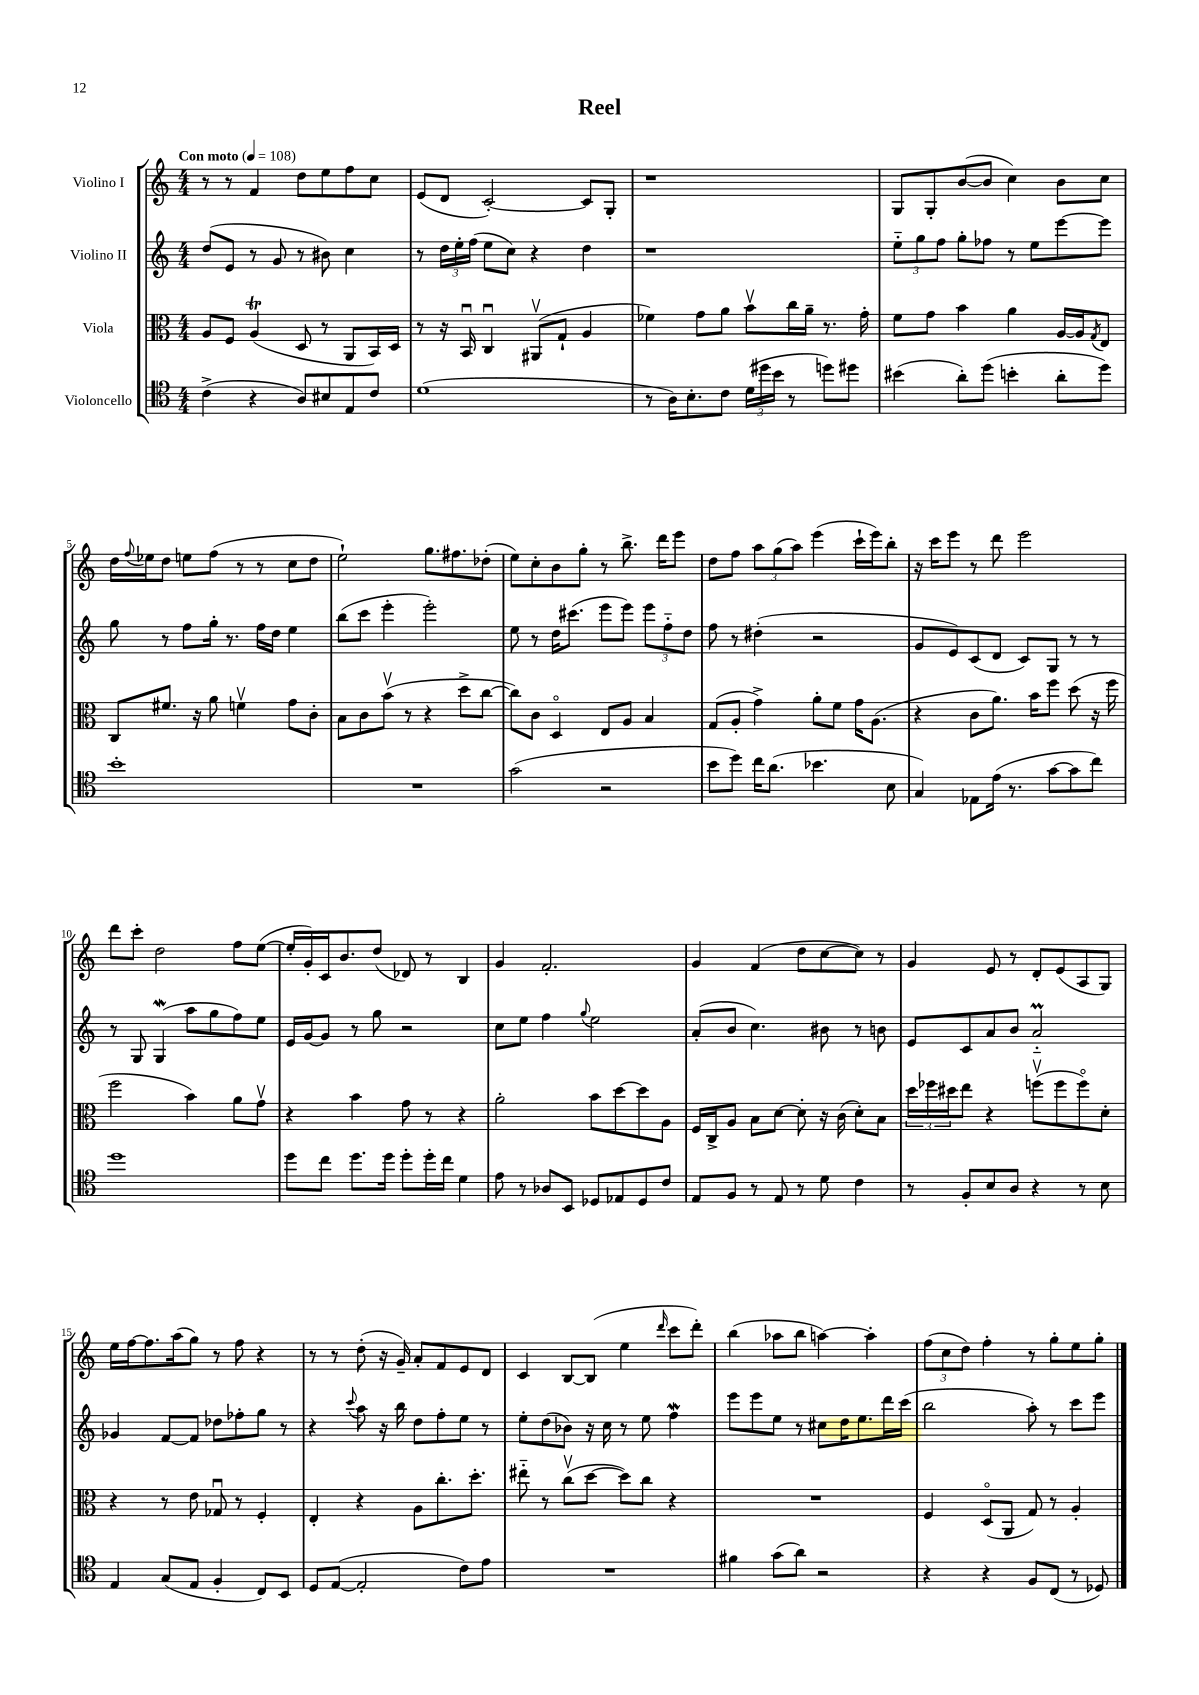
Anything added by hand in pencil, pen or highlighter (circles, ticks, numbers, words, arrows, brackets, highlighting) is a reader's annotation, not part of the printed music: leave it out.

**kern	**kern	**kern	**kern
*part4	*part3	*part2	*part1
*staff4	*staff3	*staff2	*staff1
*I"Violoncello	*I"Viola	*I"Violino II	*I"Violino I
*clefC4	*clefC3	*clefG2	*clefG2
*k[]	*k[]	*k[]	*k[]
*M4/4	*M4/4	*M4/4	*M4/4
*MM108	*MM108	*MM108	*MM108
=1	=1	=1	=1
!	!	!	!LO:TX:a:B:t=Con moto
(4c^\	8A/L	(8dd/L	8r
.	8F/J	8e/J	8r
4r	(4AT/	8r	4f/
.	.	8g/	.
8A/L)	8D/	8r	8dd\L
8B#X/	8r	8b#X\)	8ee\
8E/	8AA/L	4cc\	8ff\
8c/J	16BB/L)	.	8cc\J
.	16D/JJ	.	.
=2	=2	=2	=2
(1d	8r	8r	(8e/L
.	16r	24dd\LL	8d/J
.	.	24ee'\	.
.	16BBu/	.	.
.	.	(24ff\JJ	.
.	4Cu/	8ee\L	[2c'/)
.	.	8cc\J)	.
.	(8AA#Xv/L	4r	.
.	8G`/J	.	.
.	4A/	4dd\	8c/L]
.	.	.	8G'/J
=3	=3	=3	=3
8r	4f-X\)	1r	1r
16A\KL)	.	.	.
8.B'\	.	.	.
.	8g\L	.	.
8c\J	8a\J	.	.
(24d\LL	8bv\L	.	.
24dd#X\	.	.	.
24b\JJ	.	.	.
8r	16cc\L	.	.
.	16a~\JJ	.	.
8ddn\L)	8.r	.	.
8dd#X\J	.	.	.
.	16g'\	.	.
=4	=4	=4	=4
(4b#X\	8f\L	12ee\L	8G/L
.	.	12gg\	.
.	8g\J	.	8G'/
.	.	12ff\J	.
8a'\L)	4b\	8gg'\L	([8b/
(8dd\J	.	8ff-X\J	8b/J]
4bn'\	4a\	8r	4cc\)
.	.	8ee\L	.
8a'\L	[16A/LL	[8eee\	8b\L
.	16A/J]	.	.
.	8qG/	.	.
8dd\J)	8E/J	8eee\J]	8cc\J
!!LO:LB:g=z
=5	=5	=5	=5
1b'	8C/L	8gg\	16dd\LL
.	.	.	8qqff/
.	.	.	16ee-X\J
.	8.f#X/J	8r	8dd\J
.	.	8ff\L	8een\L
.	16r	.	.
.	8a\	16gg'\Jk	(8ff\J
.	.	8.r	.
.	4fnv\	.	8r
.	.	16ff\LL	8r
.	.	16dd\JJ	.
.	8g\L	4ee\	8cc\L
.	8c'\J	.	8dd\J
=6	=6	=6	=6
1r	8B\L	(8bb\L	2ee`\)
.	8c\	8ccc\J	.
.	(8bv\J	4eee'\	.
.	8r	.	.
.	4r	2eee'\)	8.gg\L
.	.	.	8.ff#X\
.	8dd^\L	.	.
.	[8cc\J	.	(8dd-X'\J
=7	=7	=7	=7
(2g\	8cc\L])	8ee\	8ee\L)
.	8c\J	8r	8cc'\
.	4D/	16dd\KL	8b\
.	.	(8.ccc#X\J	.
.	.	.	8gg'\J
2r	8E/L	8eee\L	8r
.	8A/J	8eee\J)	8.bb^\
.	4B/	12eee\L	.
.	.	.	16ddd\KL
.	.	12ff\	.
.	.	.	8eee\J
.	.	12dd\J	.
=8	=8	=8	=8
8b\L	(8G/L	8ff\	8dd\L
8dd\J)	8A'/J	8r	8ff\J
16cc\KL	4g^\)	(4dd#X'\	12aa\L
(8.a\J	.	.	.
.	.	.	(12gg\
.	.	.	12aa\J)
4.b-X\	8a'\L	2r	(4eee\
.	8f\J	.	.
.	16g\KL	.	16ccc`\LL
.	(8.A\J	.	16eee\J)
8B\	.	.	8bb'\J
=9	=9	=9	=9
4G/)	4r	8g/L	16r
.	.	.	16ccc\KL
.	.	8e/)	8eee\J
8E-X\L	8c\L	(8c/	8r
(16e\Jk	8.a\J)	8d/J	8ddd\
8.r	.	.	.
.	.	8c/L)	2eee\
.	16b\KL	.	.
[8g\L	8ff\J	8G/J	.
8g\]	(8dd\	8r	.
8cc\J)	16r	8r	.
.	16ff\	.	.
!!LO:LB:g=z
=10	=10	=10	=10
1dd	2ff\	8r	8ddd\L
.	.	8G/	8ccc'\J
.	.	(4GW/	2dd\
.	4b\)	8aa\L	.
.	.	8gg\	.
.	8a\L	8ff\)	8ff\L
.	8gv\J	8ee\J	([8ee\J
=11	=11	=11	=11
8dd\L	4r	16e/LL	16ee'/LL]
.	.	[16g/J	16g'/)
8cc\J	.	8g/J]	16c/J
.	.	.	8.b/
8.dd\L	4b\	8r	.
.	.	8gg\	(8dd/J
16dd\Jk	.	.	.
8dd'\L	8g\	2r	8d-X/)
16dd'\L	8r	.	8r
16cc\JJ	.	.	.
4d\	4r	.	4B/
=12	=12	=12	=12
8e\	2a'\	8cc\L	4g/
8r	.	8ee\J	.
8A-X/L	.	4ff\	2.f'/
8BB/J	.	.	.
.	.	8qqgg/	.
8D-X/L	8b\L	2ee\	.
8E-X/	[8dd\	.	.
8D-/	8dd\]	.	.
8c/J	8A\J	.	.
=13	=13	=13	=13
8E/L	16F/LL	(8a'/L	4g/
.	16C^/J	.	.
8F/J	8A/J	8b/J	.
8r	8B\L	4.cc\)	(4f/
8E/	[8d\J	.	.
8r	8d'\]	.	8dd\L
8d\	16r	8b#X\	[8cc\
.	(16c\	.	.
4c\	8d'\L)	8r	8cc\J])
.	8B\J	8bn\	8r
=14	=14	=14	=14
8r	24dd\LL	8e/L	4g/
.	24ff-X\	.	.
.	24dd#X\J	.	.
8F'/L	8ee\J	8c/	.
8B/	4r	8a/	8e/
8A/J	.	8b/J	8r
4r	(8ffnv\L	2aM/	8d'/L
.	8ff\	.	(8e/
8r	8ff\)	.	8A/
8B\	8d'\J	.	8G/J)
!!LO:LB:g=z
=15	=15	=15	=15
4E/	4r	4g-X/	16ee\LL
.	.	.	[16ff\J
.	.	.	8.ff\]
(8G/L	8r	[8f/L	.
.	.	.	(16aa\k
8E/J	8e\	8f/J]	8gg\J)
4F'/	8G-Xu/	8dd-X\L	8r
.	8r	8ff-X'\	8ff\
8C/L)	4F'/	8gg\J	4r
8BB/J	.	8r	.
=16	=16	=16	=16
8D/L	4E'/	4r	8r
([8E/J	.	.	8r
.	.	8qqccc/	.
2E'/]	4r	8aa\	(8dd'\
.	.	16r	16r
.	.	16bb\	16g~/)
.	8A\L	8dd\L	8a'/L
.	8.cc'\	8ff'\	8f/
8c\L)	.	8ee\J	8e/
.	8.dd'\J	.	.
8e\J	.	8r	8d/J
=17	=17	=17	=17
1r	8ee#X\	8ee'\L	4c/
.	8r	(8dd\	.
.	(8ccv\L	8b-X\J)	[8B/L
.	[8dd\J	16r	(8B/J]
.	.	16cc\	.
.	8dd\L])	8r	4ee\
.	8cc\J	8ee\	.
.	.	.	16qqddd/
.	4r	4ffw\	8ccc\L
.	.	.	8ddd'\J)
=18	=18	=18	=18
4f#X\	1r	8eee\L	(4bb\
.	.	8eee\	.
(8g\L	.	8ee\J	8aa-X\L
8a\J)	.	8r	8bb\J
2r	.	8cc#X\L	[4aan\)
.	.	16dd\K	.
.	.	8.ee\	.
.	.	.	4aa'\]
.	.	16ddd\L	.
.	.	(16ccc\JJ	.
=19	=19	=19	=19
4r	4F/	2bb\	(12ff\L
.	.	.	12cc\
.	.	.	12dd\J)
4r	(8D/L	.	4ff'\
.	8AA/J	.	.
8F/L	8G/)	8aa'\)	8r
(8C/J	8r	8r	8gg'\L
8r	4A'/	8ccc\L	8ee\
8D-X/)	.	8eee\J	8gg'\J
==	==	==	==
*-	*-	*-	*-
